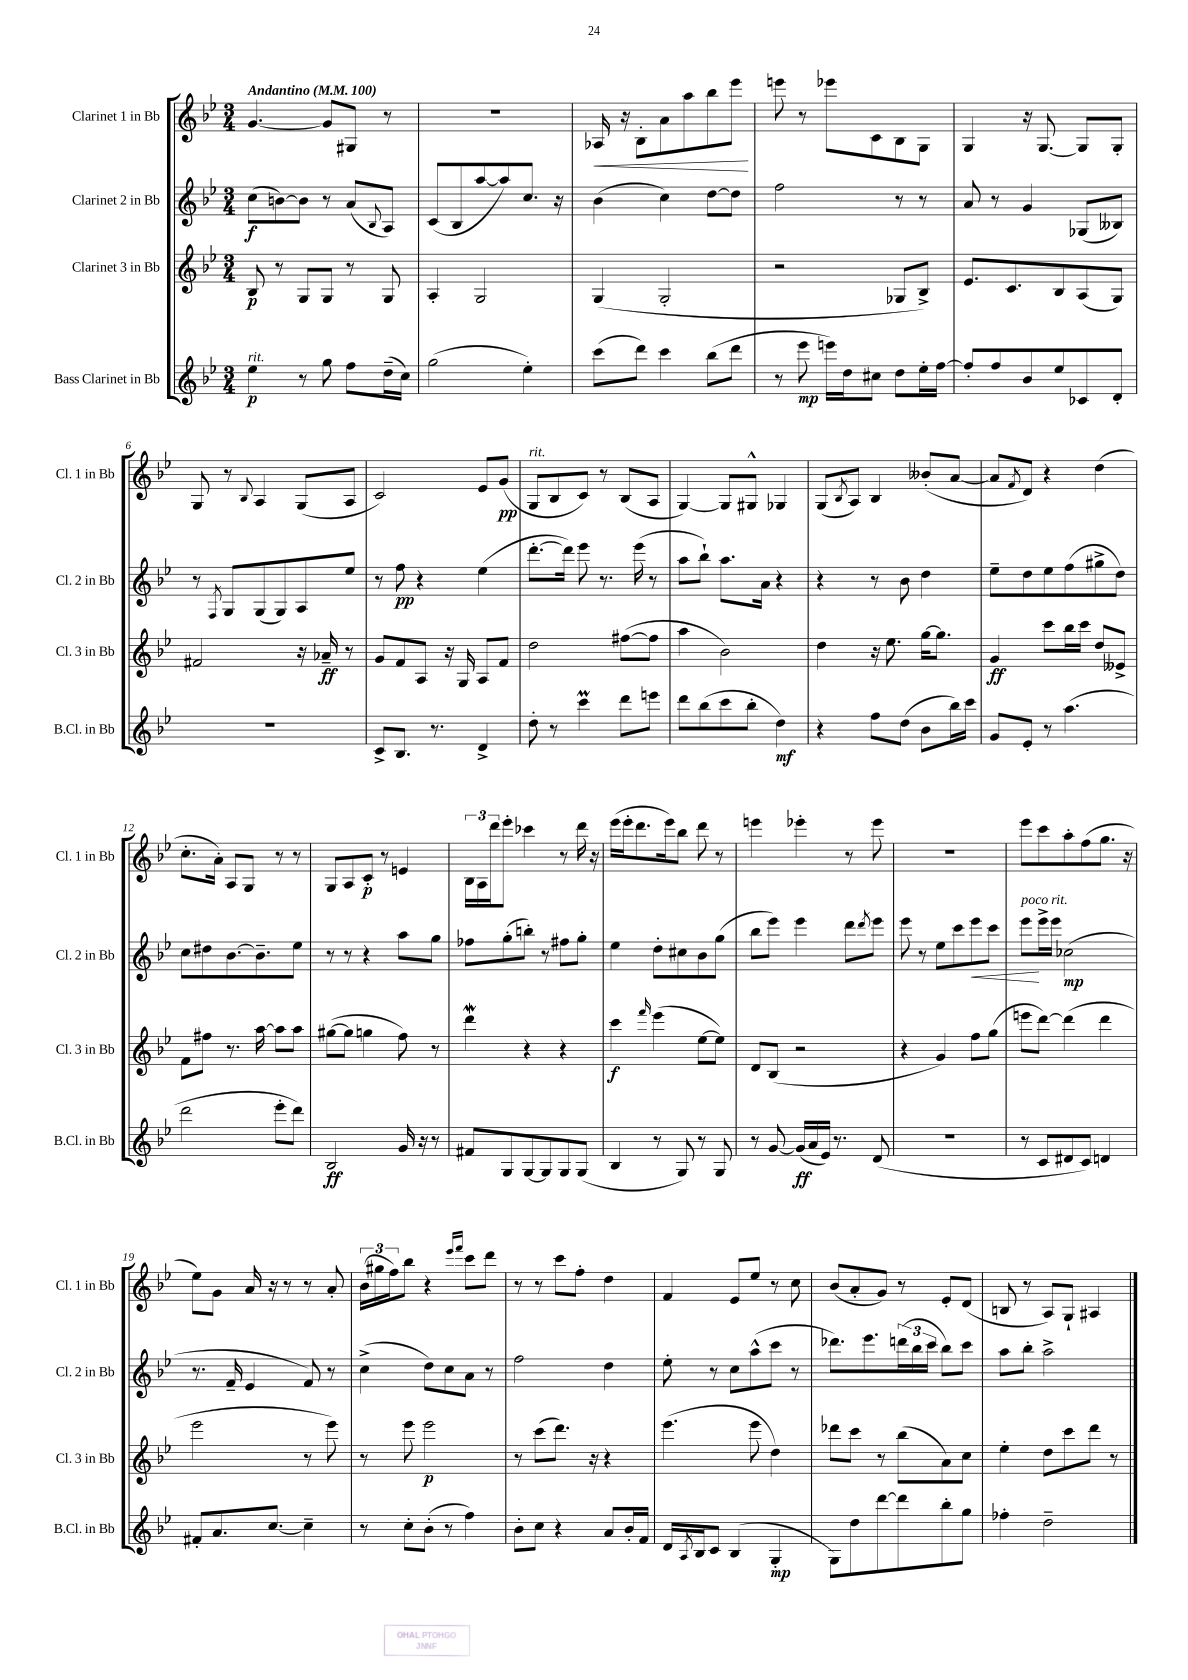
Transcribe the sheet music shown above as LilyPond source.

<<
\new StaffGroup <<
\new Staff = "s0" \with { instrumentName = "Clarinet 1 in Bb" shortInstrumentName = "Cl. 1 in Bb" } {
    \clef treble \key bes \major \numericTimeSignature \time 3/4 \tempo "Andantino" 4 = 100
    g'4.~ g'8 gis8 r8 |
    R2. |
    aes16\< r16 bes8-. a'8 a''8 bes''8 ees'''8\! |
    e'''8 r8 ees'''8 c'8 bes8 g8 |
    g4 r16 g8.~ g8 g8-. |
    g8 r8 \appoggiatura { bes8 } a4 g8( a8 |
    c'2) ees'8 g'8\pp( |
    g8^\markup { \italic "rit." } bes8 c'8) r8 bes8( a8 |
    g4~) g8 gis8-^ ges4 |
    g8( \acciaccatura { bes8 } a8) bes4 beses'8-.( a'8~ |
    a'8 \acciaccatura { f'8 } d'8) r4 d''4( |
    c''8.-. a'16-.) a8 g8 r8 r8 |
    g8 a8 c'8-.\p r8 e'4 |
    \tuplet 3/2 { bes16 a16 d'''16 } ees'''8-. ces'''4 r8 d'''16 r16 |
    ees'''16( ees'''16-. d'''8. ees'''16) bes''8 d'''8 r8 |
    e'''4 ees'''4-. r8 ees'''8 |
    R2. |
    ees'''8 c'''8 a''8-. f''8( g''8. r16 |
    ees''8) g'8 a'16 r16 r8 r8 a'8-. |
    \tuplet 3/2 { bes'16( gis''16 f''16) } bes''8 r4 \grace { ees'''16 f'''16 } c'''8 d'''8 |
    r8 r8 c'''8 f''8-. d''4 |
    f'4 ees'8 ees''8 r8 c''8 |
    bes'8( a'8-. g'8) r8 ees'8-. d'8( |
    b8 r8 a8) g8-! ais4 \bar "|." |
}
\new Staff = "s1" \with { instrumentName = "Clarinet 2 in Bb" shortInstrumentName = "Cl. 2 in Bb" } {
    \clef treble \key bes \major \numericTimeSignature \time 3/4
    c''8\f( b'8~) b'8 r8 a'8( \appoggiatura { bes8 } a8) |
    c'8( bes8 a''8~ a''8) c''8. r16 |
    bes'4( c''4) d''8~ d''8 |
    f''2 r8 r8 |
    a'8 r8 g'4 ges8( beses8) |
    r8 \acciaccatura { f8 } g8 g8( g8) a8 ees''8 |
    r8 f''8\pp r4 ees''4( |
    d'''8.~-. d'''16) ees'''8 r8. ees'''16( r8 |
    a''8 bes''8-!) a''8. a'16 r4 |
    r4 r8 bes'8 d''4 |
    ees''8-- d''8 ees''8 f''8( gis''8-> d''8) |
    c''8 dis''8 bes'8.~ bes'8.-- ees''8 |
    r8 r8 r4 a''8 g''8 |
    fes''8 g''8-.( b''8-.) r8 fis''8 g''8-. |
    ees''4 d''8-. cis''8 bes'8 g''8( |
    bes''8 ees'''8) ees'''4 d'''8 \acciaccatura { d'''8 } ees'''8 |
    ees'''8 r8 ees''8 c'''8 ees'''8\< c'''8 |
    ees'''8\!^\markup { \italic "poco rit." } ees'''16-> ees'''16 ces''2\mp( |
    r8. f'16-- ees'4 f'8) r8 |
    c''4->( d''8) c''8 a'8 r8 |
    f''2 d''4 |
    ees''8-. r8 c''8 a''8-^( c'''8 r8 |
    des'''8.) ees'''8. \tuplet 3/2 { d'''16( bes''16 c'''16 } bes''8) c'''8 |
    a''8 bes''8-. a''2-> \bar "|." |
}
\new Staff = "s2" \with { instrumentName = "Clarinet 3 in Bb" shortInstrumentName = "Cl. 3 in Bb" } {
    \clef treble \key bes \major \numericTimeSignature \time 3/4
    bes8\p r8 g8 g8 r8 g8 |
    a4-. g2 |
    g4( g2-. |
    r2 ges8 bes8->) |
    ees'8. c'8. bes8 a8( g8) |
    fis'2 r16 aes'16--\ff r8 |
    g'8 f'8 a8 r16 g16 a8 f'8 |
    d''2 fis''8~( fis''8 |
    a''4 bes'2) |
    d''4 r16 ees''8. g''16~ g''8. |
    g'4\ff c'''8 bes''16 c'''16 d''8 eeses'8-> |
    f'8 fis''8 r8. a''16~ a''8 a''8 |
    gis''8~( gis''8 g''4 f''8) r8 |
    d'''4\mordent r4 r4 |
    c'''4\f \grace { f'''16 } ees'''4( ees''8~ ees''8) |
    d'8 bes8( r2 |
    r4 g'4) f''8 g''8( |
    e'''8 d'''8~) d'''4( d'''4 |
    ees'''2 r8 ees'''8) |
    r8 ees'''8 ees'''2\p |
    r8 c'''8( d'''8.) r16 r4 |
    ees'''4.( ees'''8 d''4) |
    des'''8 c'''8 r8 bes''8( a'8) c''8 |
    ees''4-. d''8 c'''8 d'''8 r8 \bar "|." |
}
\new Staff = "s3" \with { instrumentName = "Bass Clarinet in Bb" shortInstrumentName = "B.Cl. in Bb" } {
    \clef treble \key bes \major \numericTimeSignature \time 3/4
    ees''4\p^\markup { \italic "rit." } r8 g''8 f''8 d''16--( c''16) |
    g''2( ees''4-.) |
    c'''8( d'''8) c'''4 bes''8( d'''8 |
    r8 ees'''8\mp e'''16) d''16 cis''8 d''8 ees''16-. f''16~ |
    f''8-. f''8 bes'8 ees''8 ces'8 d'8-. |
    R2. |
    c'8-> bes8. r8. d'4-> |
    d''8-. r8 c'''4\prall d'''8 e'''8 |
    d'''8 bes''8( c'''8 bes''8-. d''4\mf) |
    r4 f''8 d''8( bes'8 bes''16) c'''16 |
    g'8 ees'8-. r8 a''4.( |
    d'''2 ees'''8-. d'''8) |
    bes2\ff g'16 r16 r8 |
    fis'8 g8 g8~ g8 g8 g8( |
    bes4 r8 g8) r8 g8 |
    r8 g'8~ g'16\ff( a'16 ees'16) r8. d'8( |
    R2. |
    r8 c'8 dis'8 c'8) d'4 |
    fis'8-. a'8. c''8.~ c''4-- |
    r8 c''8-. bes'8-.( r8 f''4) |
    bes'8-. c''8 r4 a'8 bes'16-. f'16 |
    d'16 \acciaccatura { a8 } bes16 c'8 bes4( g4-.\mp |
    g8) d''8 d'''8~ d'''8 bes''8-. g''8 |
    fes''4-. d''2-- \bar "|." |
}
>>
>>
